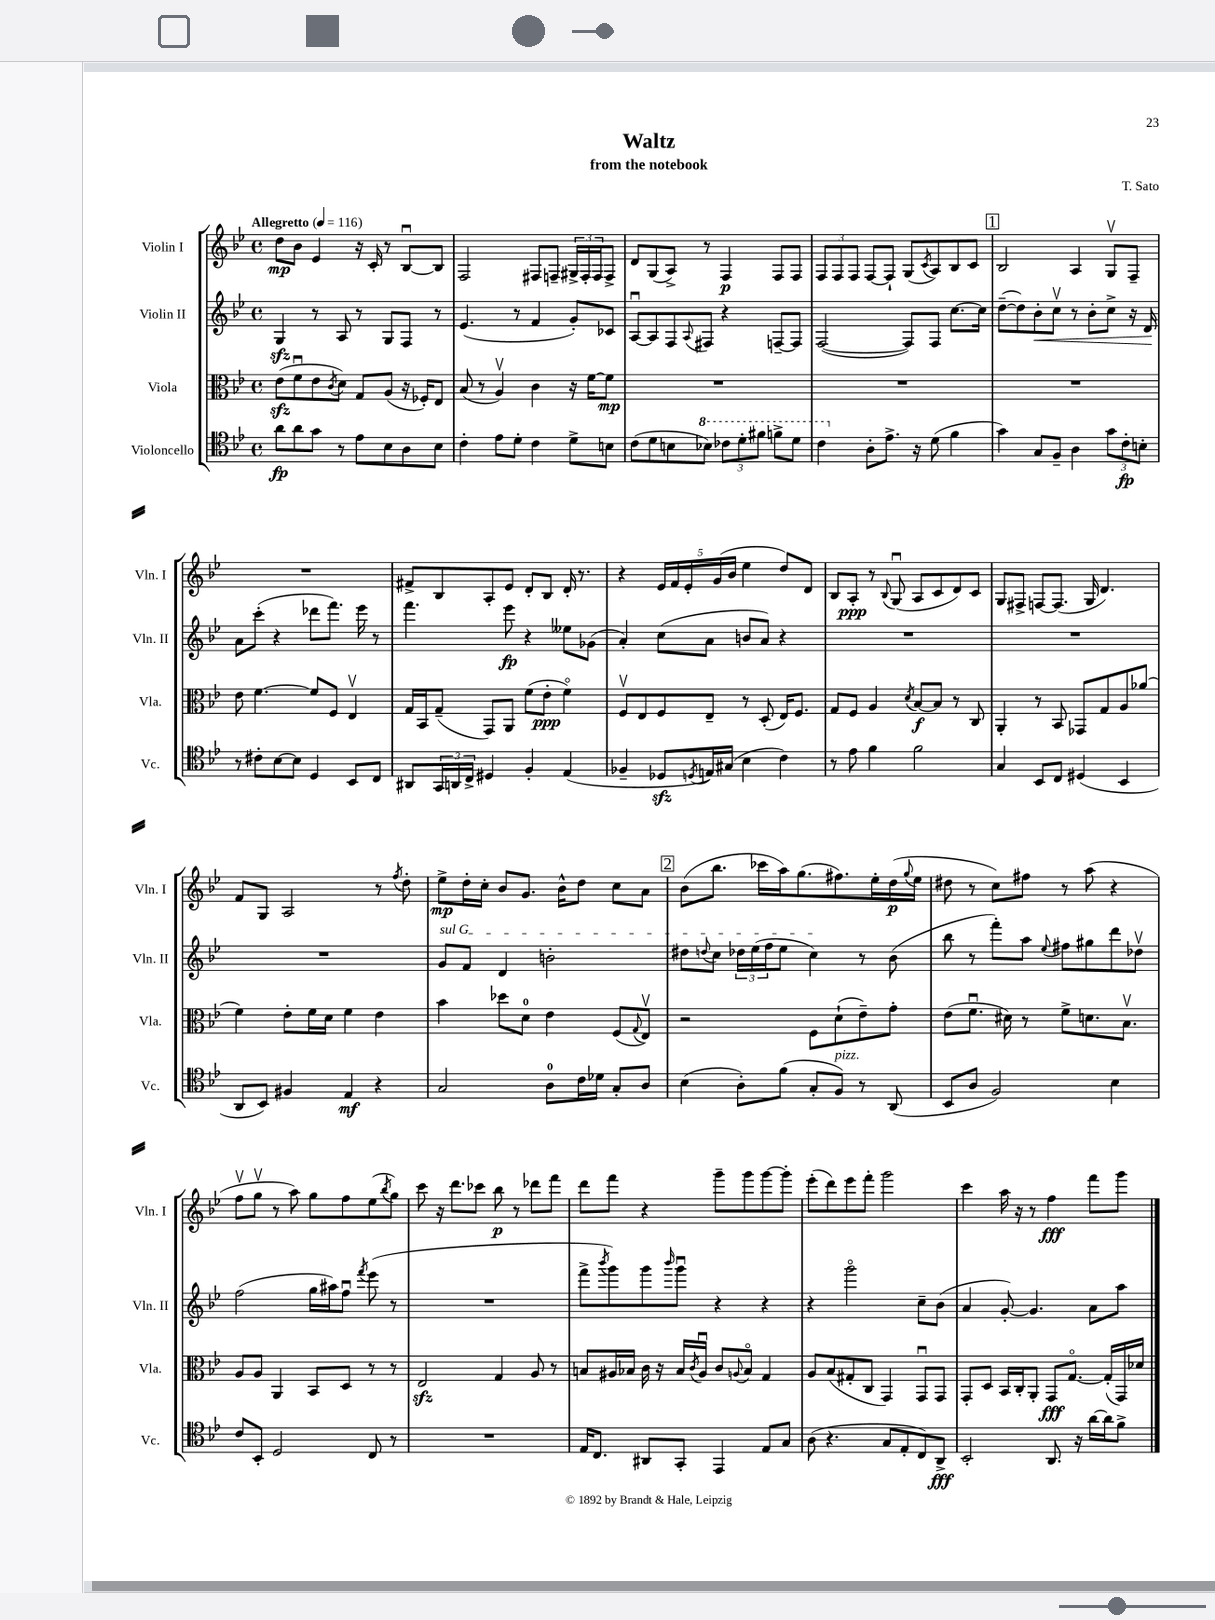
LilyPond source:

\header { title = "Waltz" composer = "T. Sato" subtitle = "from the notebook" }
<<
\new StaffGroup <<
\new Staff = "s0" \with { instrumentName = "Violin I" shortInstrumentName = "Vln. I" } {
    \clef treble \key bes \major \defaultTimeSignature \time 4/4 \tempo "Allegretto" 4 = 116
    d''8\mp bes'8 ees'4 r16 c'16-. r8 bes8~\downbow bes8 |
    f2 fis8 f8-- \tuplet 3/2 { gis16-> f16-. f16 } f8-> |
    d'8 g8( a8->) r8 f4\p f8 f8 |
    \tuplet 3/2 { f8 f8 f8 } f8~ f8-! g8( \acciaccatura { c'8 } a8) bes8 c'8 |
    \mark \markup { \box "1" } bes2 a4 g8\upbow f8-- |
    R1 |
    fis'8-> bes8 a8-. ees'8 d'8-. bes8 d'16-. r8. |
    r4 \tuplet 5/4 { ees'16 f'16 ees'16-. g'16( bes'16 } ees''4 d''8) d'8 |
    bes8 a8-.\ppp r8 \appoggiatura { bes8 } g8\downbow( a8 c'8 d'8) c'8 |
    g8 fis8-> f8~ f8.( g16 d'4.) |
    f'8 g8 a2 r8 \acciaccatura { f''8 } d''8-. |
    ees''8->\mp d''16-. c''16-. bes'8 g'8. bes'16-^ d''8 c''8 a'8 |
    \mark \markup { \box "2" } bes'8( bes''8. ces'''16 a''16) g''8.( fis''8.) ees''16-. d''16\p( \appoggiatura { g''8 } ees''16 |
    dis''8 r8 c''8) fis''8 r8 a''8( r4 |
    f''8\upbow g''8\upbow r8 a''8) g''8 f''8 ees''8( \acciaccatura { bes''8 } g''8) |
    c'''8 r16 d'''8. ces'''8 bes''8\p r8 des'''8 f'''8 |
    d'''8 f'''8 r4 g'''8-- g'''8 g'''8~ g'''8-. |
    ees'''8-.( d'''8) ees'''8 f'''8-. g'''2 |
    c'''4 a''16 r16 r8 f''4\fff f'''8 g'''8 \bar "|." |
}
\new Staff = "s1" \with { instrumentName = "Violin II" shortInstrumentName = "Vln. II" } {
    \clef treble \key bes \major \defaultTimeSignature \time 4/4
    g4\sfz r8 a8 r8 g8 f8 r8 |
    ees'4.( r8 f'4 g'8-.) ces'8 |
    a8~\downbow a8 f8 \appoggiatura { a8 } fis8 r4 f8~-- f8 |
    f2~( f8) f8 c''8.~ c''16 |
    \mark \markup { \box "1" } d''8~--( d''8) bes'8-.\< c''8\upbow r8 bes'8-. c''8-> r16 d'16\! |
    a'8 c'''8-.( r4 des'''8 f'''8.) ees'''16 r8 |
    f'''4. ees'''8\fp r4 eeses''8 ges'8( |
    a'4-.) c''8( a'8 b'8 a'8) r4 |
    R1 |
    R1 |
    R1 |
    \once \override TextSpanner.bound-details.left.text = \markup { \italic "sul G" } g'8\startTextSpan f'8 d'4 b'2-. |
    \mark \markup { \box "2" } dis''8 \appoggiatura { d''8 } c''8 \tuplet 3/2 { des''16 ees''16( f''16 } ees''8 c''4\stopTextSpan) r8 bes'8( |
    bes''8 r8 f'''8-.) a''8 \appoggiatura { ees''8 } fis''8 gis''8 d'''8 des''8\upbow |
    f''2( g''16 ais''16) f''8\downbow \acciaccatura { f'''8 } ees'''8( r8 |
    R1 |
    f'''8-> \acciaccatura { bes'''8 } g'''8) g'''8 \grace { bes'''16 } g'''8\downbow r4 r4 |
    r4 g'''2\flageolet c''8-- bes'8( |
    a'4 g'8~-.) g'4. a'8 a''8 \bar "|." |
}
\new Staff = "s2" \with { instrumentName = "Viola" shortInstrumentName = "Vla." } {
    \clef alto \key bes \major \defaultTimeSignature \time 4/4
    ees'8\sfz( f'8\downbow ees'8 \acciaccatura { c'8 } d'8) g8 a8( r16 fes16-.) ees8 |
    bes8( r8 a4\upbow) c'4 r16 f'16~ f'8\mp |
    R1 |
    R1 |
    \mark \markup { \box "1" } R1 |
    ees'8 f'4.~ f'8 f8 ees4\upbow |
    g16 bes,16 g8--( g,8) a,8 f'8( ees'8-.\ppp f'4\flageolet) |
    f8\upbow ees8 f8 ees8-- r8 d8-.( ees16) f8. |
    g8 f8 a4 \acciaccatura { d'8 } bes8~\f bes8 r8 c8 |
    a,4-. r8 bes,8 ges,8 g8 a8 aes'8( |
    f'4) ees'8-. f'16 d'16 f'4 ees'4 |
    bes'4 des''8 d'8-0 ees'4 f8( \appoggiatura { g8 } ees8\upbow) |
    \mark \markup { \box "2" } r2 f8 d'8-!( ees'8--) g'8-. |
    ees'8( f'8.\downbow dis'16) r8 f'8-> d'8. bes8.\upbow |
    a8 a8 a,4 bes,8 d8 r8 r8 |
    ees2\sfz g4 a8 r8 |
    b8 ais16 bes16 c'16 r16 bes16 \acciaccatura { c'8 } ais16\downbow c'8 \appoggiatura { a8 } bes8\flageolet g4 |
    a8 bes8( gis8-. c8 g,4) g,8\downbow g,8 |
    g,8-. d8 bes,16 c16-. a,8-. g,8\fff g8.~\flageolet g16-.( g,16) des'16 \bar "|." |
}
\new Staff = "s3" \with { instrumentName = "Violoncello" shortInstrumentName = "Vc." } {
    \clef tenor \key bes \major \defaultTimeSignature \time 4/4
    a'8\fp a'8 g'8 r8 ees'8 bes8 a8 bes8 |
    c'4-. ees'8 d'8-. c'4 d'8-> b8 |
    c'8( d'8 b8 \ottava #1 bes'!8) \tuplet 3/2 { ces''8 d''8-. fis''8 } f''8-> d''8 |
    c''4 \ottava #0 a8-. ees'8.-> r16 d'8( f'4 |
    \mark \markup { \box "1" } g'4) g8 f8-- a4 \tuplet 3/2 { g'8 c'8-.\fp b8-. } |
    r8 cis'8-. bes8~ bes8 d4 bes,8 c8 |
    ais,8 \tuplet 3/2 { g,16 a,16 c16-> } dis4 f4-. ees4( |
    fes4-- des8\sfz \acciaccatura { d8 } e16) gis16( bes4 c'4) |
    r8 ees'8 f'4 f'2 |
    g4 bes,8 c8 dis4( bes,4 |
    a,8 bes,8) fis4 ees4\mf r4 |
    g2 a8-0 c'16 des'16 g8-. a8 |
    \mark \markup { \box "2" } bes4( a8-.) f'8( g8-. f8^\markup { \italic "pizz." }) r8 a,8( |
    bes,8 a8 f2) bes4 |
    c'8 bes,8-. d2 c8 r8 |
    R1 |
    ees16 c8. ais,8 g,8-. ees,4 ees8 g8 |
    a8( r4. g8 ees8-. c8) a,8->\fff |
    bes,2-. a,8. r16 a'16~ a'16 f'8-> \bar "|." |
}
>>
>>
\layout { \context { \Score \remove "Bar_number_engraver" } }
